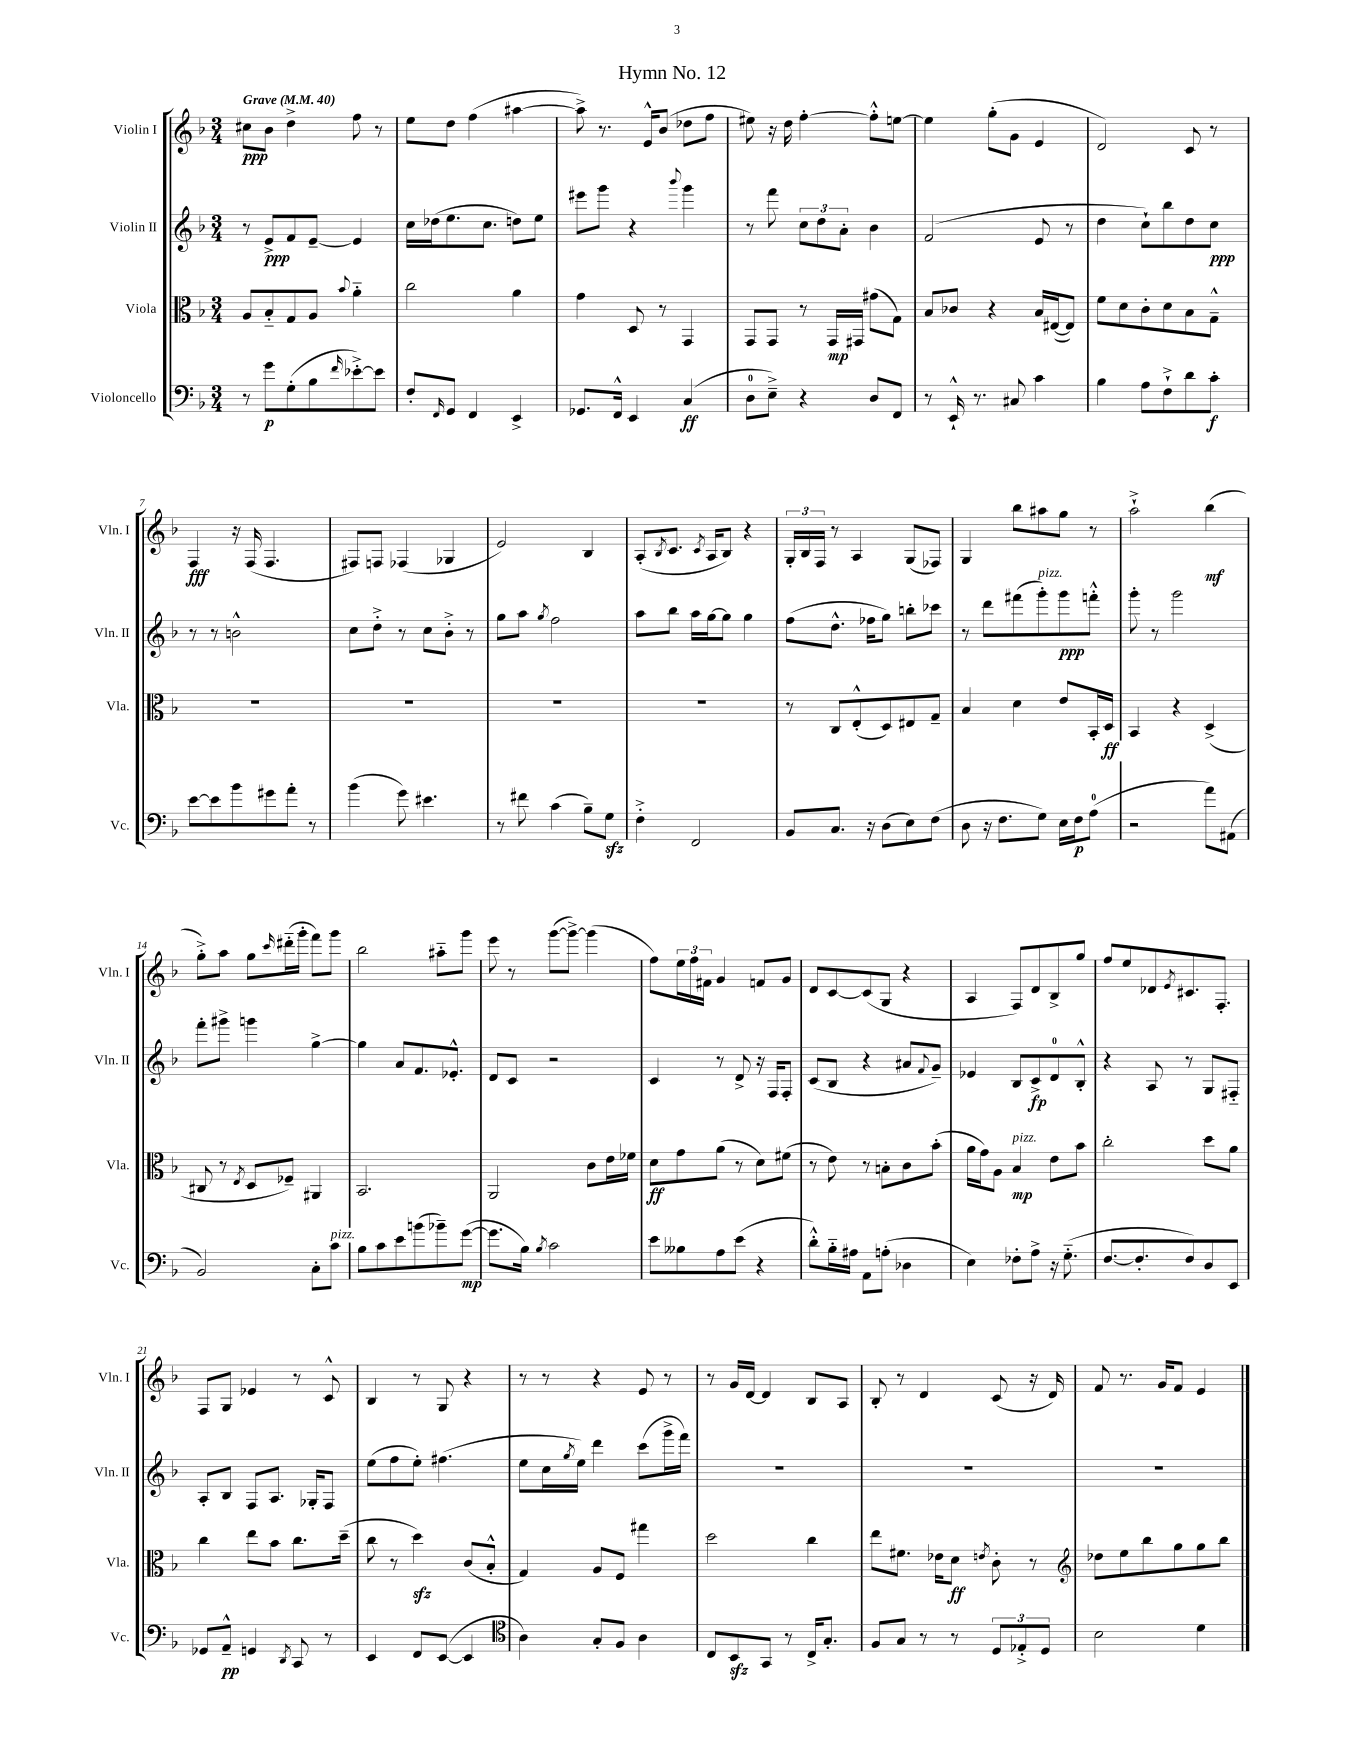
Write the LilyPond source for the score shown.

\header { title = "Hymn No. 12" }
<<
\new StaffGroup <<
\new Staff = "s0" \with { instrumentName = "Violin I" shortInstrumentName = "Vln. I" } {
    \clef treble \key f \major \numericTimeSignature \time 3/4 \tempo "Grave" 4 = 40
    cis''8\ppp bes'8 d''4-> f''8 r8 |
    e''8 d''8 f''4( ais''4~ |
    ais''8->) r8. e'16-^ bes'8( des''8 f''8 |
    eis''8) r16 d''16 f''4~-. f''8-.-^ e''8~ |
    e''4 g''8-.( g'8 e'4 |
    d'2) c'8 r8 |
    f4\fff r16 f16( f4. |
    fis8) f8 fes4( ges4 |
    e'2) bes4 |
    a8-.( \acciaccatura { bes8 } c'8. \acciaccatura { c'8 } a16 bes8) r4 |
    \tuplet 3/2 { g16-. bes16 f16 } r8 a4 g8( fes8) |
    g4 bes''8 ais''8 g''8 r8 |
    a''2-!-> bes''4\mf( |
    g''8-.->) a''8 g''8 \grace { c'''16 } dis'''16-_( g'''16-. f'''8) g'''8 |
    bes''2 ais''8-_ g'''8 |
    e'''8 r8 g'''8~( g'''8~->) g'''4( |
    f''8) \tuplet 3/2 { e''16 f''16 fis'16 } g'4 f'8 g'8 |
    d'8 c'8~ c'8( g8 r4 |
    a4 f8) d'8 bes8-> g''8 |
    f''8 e''8 des'8 \acciaccatura { e'8 } cis'8. f8.-. |
    f8 g8 ees'4 r8 c'8-^ |
    bes4 r8 g8 r4 |
    r8 r8 r4 e'8 r8 |
    r8 g'16 d'16~ d'4 bes8 a8 |
    bes8-. r8 d'4 c'8( r16 d'16) |
    f'8 r8. g'16 f'8 e'4 \bar "|." |
}
\new Staff = "s1" \with { instrumentName = "Violin II" shortInstrumentName = "Vln. II" } {
    \clef treble \key f \major \numericTimeSignature \time 3/4
    r8 e'8->\ppp f'8 e'8~-- e'4 |
    c''16 des''16( e''8. c''8. d''8) e''8 |
    eis'''8 g'''8 r4 \appoggiatura { bes'''8 } g'''4 |
    r8 f'''8 \tuplet 3/2 { c''8 d''8 a'8-. } bes'4 |
    f'2( e'8 r8 |
    d''4 c''8-!) bes''8 d''8 c''8\ppp |
    r8 r8 b'2-^ |
    c''8 d''8-.-> r8 c''8 bes'8-.-> r8 |
    g''8 a''8 \acciaccatura { g''8 } f''2 |
    a''8 bes''8 a''16 g''16~ g''8 g''4 |
    f''8( d''8.-^ fes''16 g''8) b''8-. ces'''8 |
    r8 d'''8 fis'''8( g'''8-.^\markup { \italic "pizz." }) g'''8\ppp f'''8-.-^ |
    g'''8-. r8 g'''2 |
    f'''8-. gis'''8-> g'''4 g''4~-> |
    g''4 a'8 f'8. ees'8.-.-^ |
    d'8 c'8 r2 |
    c'4 r8 d'8-> r16 f16 f8-. |
    c'8( bes8 r4 ais'8 \appoggiatura { f'8 } g'8--) |
    ees'4 bes8 c'8->\fp d'8-0 bes8-.-^ |
    r4 a8 r8 g8 fis8-_ |
    a8-. bes8 f8 a8. ges16-. f8 |
    e''8( f''8 e''8-.) fis''4.( |
    e''8 c''16 \acciaccatura { g''8 } e''16) d'''4 c'''8( g'''16-> f'''16) |
    R2. |
    R2. |
    R2. \bar "|." |
}
\new Staff = "s2" \with { instrumentName = "Viola" shortInstrumentName = "Vla." } {
    \clef alto \key f \major \numericTimeSignature \time 3/4
    a8 bes8-_ g8 a8 \appoggiatura { bes'8 } a'4-_ |
    c''2 a'4 |
    g'4 d8 r8 g,4 |
    g,8 g,8 r8 g,16\mp gis,16 gis'8( g8) |
    bes8 ces'8 r4 bes16 eis16~( eis8) |
    f'8 d'8 c'8-. d'8 bes8 g8---^ |
    R2. |
    R2. |
    R2. |
    R2. |
    r8 c8 e8-.-^( d8) eis8 g8-- |
    bes4 d'4 e'8 bes,16-. d16\ff |
    bes,4 r4 d4->( |
    cis8 r8 \acciaccatura { e8 } d8 fes8--) ais,4 |
    bes,2. |
    a,2 c'8 e'16 fes'16 |
    d'8\ff g'8 a'8( r8 d'8) fis'8( |
    r8 e'8) r8 b8-. c'8 bes'8-.( |
    a'16 g'16) a8 bes4\mp^\markup { \italic "pizz." } e'8 bes'8 |
    c''2-. d''8 a'8 |
    c''4 e''8 bes'8 c''8. d''16--( |
    c''8 r8 d''4\sfz) c'8( bes8-.-^ |
    g4) a8 f8 gis''4 |
    d''2 c''4 |
    e''8 fis'8. ees'16 d'8\ff \acciaccatura { e'8 } c'8-. r8 |
    \clef treble des''8 e''8 bes''8 g''8 g''8 bes''8 \bar "|." |
}
\new Staff = "s3" \with { instrumentName = "Violoncello" shortInstrumentName = "Vc." } {
    \clef bass \key f \major \numericTimeSignature \time 3/4
    r8 g'8\p g8-.( bes8 \grace { f'16 } ees'8~-.->) ees'8 |
    f8-. \grace { f,16 } g,8 f,4 e,4-> |
    ges,8. f,16-^ e,4 c4\ff( |
    d8-0 e8--->) r4 d8 f,8 |
    r8 e,16-!-^ r8. cis8 c'4 |
    bes4 a8 f8-!-> d'8 c'8-.\f |
    e'8~ e'8 bes'8 gis'8 a'8-. r8 |
    bes'4( g'8) eis'4. |
    r8 fis'8 c'4( bes8--) g8\sfz |
    f4-.-> f,2 |
    bes,8 c8. r16 d8( e8) f8( |
    d8 r16 f8. g8) e16 f16\p a8-0( |
    r2 a'8) ais,8( |
    bes,2) c8-. c'8^\markup { \italic "pizz." } |
    bes8 c'8 e'8 b'8( bes'8--) g'8~\mp( |
    g'8. bes16) \acciaccatura { bes8 } c'2 |
    e'8 beses8 a8 e'8( r4 |
    d'8-.-^) bes16-_ ais16 a,8 a8-.( des4 |
    e4) fes8-. a8-> r16 g8.-_( |
    f8.~ f8.-. f8) d8 e,8 |
    ges,8 a,8---^\pp g,4 \acciaccatura { d,8 } c,8 r8 |
    e,4 f,8 e,8~( e,4 |
    \clef tenor a4) g8-. f8 a4 |
    c8 bes,8\sfz g,8 r8 c16-> g8.-. |
    f8 g8 r8 r8 \tuplet 3/2 { d8 ees8-.-> d8 } |
    bes2 d'4 \bar "|." |
}
>>
>>
